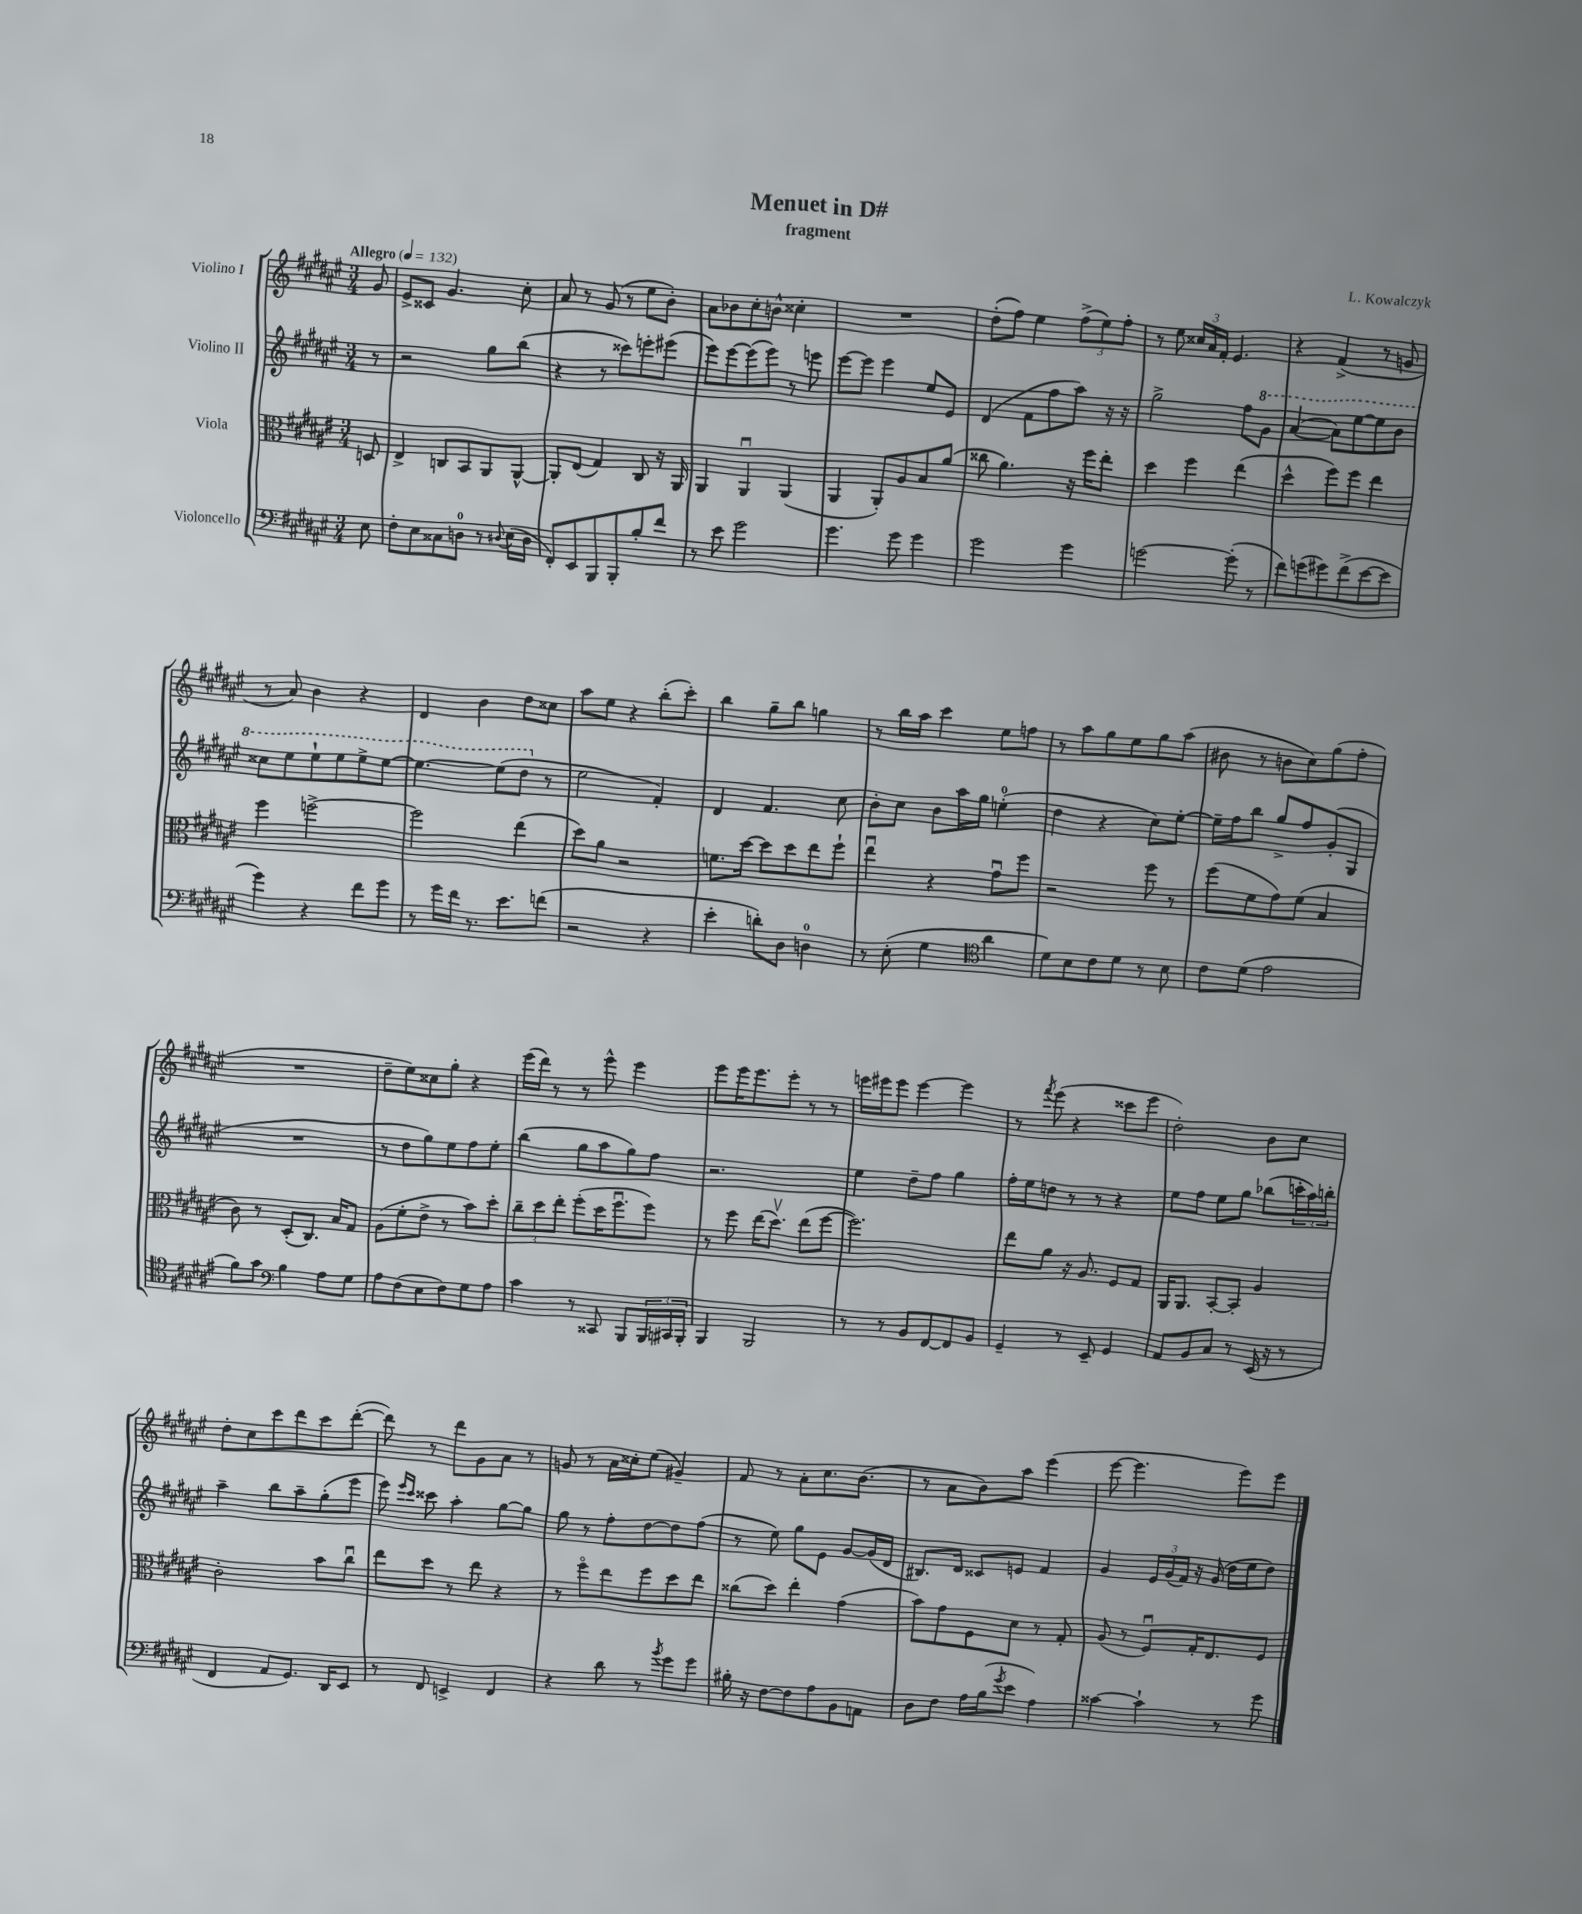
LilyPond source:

\header { title = "Menuet in D#" composer = "L. Kowalczyk" subtitle = "fragment" }
<<
\new StaffGroup <<
\new Staff = "s0" \with { instrumentName = "Violino I" } {
    \clef treble \key fis \major \numericTimeSignature \time 3/4 \partial 8 \tempo "Allegro" 4 = 132
    gis'8 |
    eis'8-> cisis'8 gis'4. cis''8-. |
    ais'8 r8 gis'8( r8 eis''8 b'8-.) |
    ais'8 bes'8 cis''8-. b'8-^ cisis''4-. |
    R2. |
    dis''8-.( fis''8) eis''4 \tuplet 3/2 { fis''8->( eis''8) fis''8-. } |
    r8 eis''8 \tuplet 3/2 { cisis''16 ais'16 fis'16-. } eis'4. |
    r4 fis'4->( r8 g'8 |
    r8 ais'8) b'4 r4 |
    dis'4 b'4 dis''8 cisis''8 |
    ais''8 eis''8 r4 b''8-.( cis'''8-.) |
    b''4 gis''8-- b''8 g''4 |
    r8 b''16 ais''16 cis'''4 eis''8 f''8 |
    r8 ais''8 gis''8 eis''8 gis''8 ais''8( |
    bis'8 r8 b'8 cis''8) gis''8( fis''8-. |
    R2. |
    dis''8-- eis''8) cisis''8 gis''8-. r4 |
    eis'''16( dis'''16) r8 r8 eis'''8-^ eis'''4 |
    eis'''8 eis'''16 eis'''8. eis'''8-. r8 r8 |
    e'''16 eis'''16 eis'''8 eis'''4~ eis'''4 |
    r8 \acciaccatura { fis'''8 } eis'''8( r4 cisis'''8 eis'''8 |
    dis''2-.) b'8 cis''8 |
    dis''8-. cis''8 cis'''8 dis'''8 cis'''8 dis'''8~-.( |
    dis'''8) r8 dis'''8 gis'8 ais'8 r8 |
    g'8 r8 ais'16 cisis''16-. eis''8( gis'4--) |
    fis'8 r8 ais'8-. cis''8. b'8.( |
    r8 ais'8 b'8) ais''8 eis'''4( |
    eis'''8~ eis'''4. eis'''8) eis'''8 \bar "|." |
}
\new Staff = "s1" \with { instrumentName = "Violino II" } {
    \clef treble \key fis \major \numericTimeSignature \time 3/4 \partial 8
    r8 |
    r2 gis''8 b''8( |
    r4 r8 cisis'''8) e'''8-. eis'''8( |
    eis'''8) eis'''8~ eis'''8( eis'''8) r8 e'''8 |
    eis'''8~ eis'''8 eis'''4 eis''8 eis'8 |
    dis'4( fis'8 fis''8 ais''8) r16 r16 |
    gis''2-> fis''8 \ottava #1 gis''8 |
    ais''4~( ais''8) eis'''8~ eis'''8 b''8 |
    cisis'''8 eis'''8 eis'''8-! eis'''8 eis'''8-> eis'''8~ |
    eis'''4.~ eis'''8( dis'''8 \ottava #0 r8 |
    eis''2 fis'4-.) |
    dis'4 fis'4. cis''8 |
    b'8-. cis''8 b'8 ais''16 gis''16 e''4-0-.( |
    dis''4 r4 cis''8) eis''8~-. |
    eis''16-- fis''16 b''8 gis''8-> fis''8 gis'8-.( gis8 |
    R2. |
    r8 dis''8 gis''8) eis''8 fis''8 eis''8-. |
    b''4( gis''8 ais''8 gis''8) fis''8 |
    r2. |
    eis''4 dis''8-- fis''8 gis''4 |
    fis''16-. eis''16 d''8 r8 r8 r4 |
    eis''8 fis''8 eis''8 gis''8 bes''8( \tuplet 3/2 { c'''16-. ais''16) b''16-. } |
    ais''4-- b''8 ais''8-- gis''8-.( eis'''8 |
    eis'''8) \grace { eis'''16 cis'''16 } cisis'''8 ais''4-. gis''8~ gis''8 |
    gis''8 r8 fis''8-. dis''8~ dis''8 fis''8( |
    r8 eis''8) gis''8 eis'8 gis'8~ gis'16( dis'16 |
    bis8.) dis'16 cisis'8 e'8 fis'4 |
    gis'4 \tuplet 3/2 { eis'16 gis'16( fis'16) } r16 gis'16( dis''16 eis''16 dis''8) \bar "|." |
}
\new Staff = "s2" \with { instrumentName = "Viola" } {
    \clef alto \key fis \major \numericTimeSignature \time 3/4 \partial 8
    d8 |
    eis4-> c8 b,8 ais,8 ais,8~-^ |
    ais,8-. eis8( gis4) cis8 r16 ais,16 |
    ais,4 ais,4\downbow ais,4( |
    ais,4 ais,8-.) ais8 b8 ais'8( |
    cisis''8 ais'4.) r16 fis''16 eis''8-. |
    dis''4 fis''4 eis''4( |
    dis''4-^ fis''8) fis''8 eis''4 |
    fis''4 f''2~-> |
    f''2 eis''4( |
    dis''8) ais'8 r2 |
    f'8. dis''16~ dis''8 dis''8 eis''8 fis''8-! |
    eis''4\downbow r4 gis'8\downbow fis''8 |
    r2 fis''8 r8 |
    fis''8( fis'8 gis'8) fis'8( b4 |
    cis'8) r8 dis8-.( cis8.) b16 gis8 |
    ais8( fis'8-. eis'8-> r8 b'8) dis''8-. |
    \tuplet 3/2 { cis''8-- dis''8 eis''8-. } fis''8-.( dis''16 fis''8.\downbow fis''8) |
    r8 fis''8 eis''16( dis''8.\upbow) eis''8( fis''8~ |
    fis''2.) |
    eis''8 ais'8 r16 ais8. fis8 gis8 |
    ais,16 ais,8. b,8~-. b,8-. ais4 |
    cis'2-. b'8 cis''8\downbow |
    eis''8 dis''8 r8 eis''8 r4 |
    r8 fis''8\flageolet eis''8 fis''8 dis''8 eis''8 |
    cisis''8( dis''8) eis''4-. gis'4( |
    b'8) gis'8 fis8 dis'8 r8 gis8-. |
    ais8( r8 fis8\downbow) gis16-. eis8. fis8 \bar "|." |
}
\new Staff = "s3" \with { instrumentName = "Violoncello" } {
    \clef bass \key fis \major \numericTimeSignature \time 3/4 \partial 8
    eis8 |
    fis8-. eis8 cisis8 d8-0 r8 \appoggiatura { dis8 } eis16( dis16 |
    fis,8-.) eis,8 b,,8 b,,8-. b8-. fis'8 |
    r8 eis'8 gis'2 |
    gis'4. gis'8 gis'4 |
    gis'2 gis'4 |
    g'2~ g'8-.( r8 |
    fis'8) g'8( gis'8) fis'8->( eis'8~ eis'8 |
    gis'4) r4 fis'8 gis'8 |
    r8 gis'16 fis'16 r8. eis'8. f'8( |
    r2 r4 |
    eis'4-. d'8-.) dis8 d4-0 |
    r8 eis8-.( gis4 \clef tenor ais'4 |
    dis'8) b8 cis'8 dis'8 r8 b8 |
    cis'8 dis'8( eis'2 |
    fis'8) gis'8 \clef bass b4 ais8 gis8 |
    ais8 fis8( eis8 fis8) gis8 ais8 |
    cis'4 r8 cisis,8 b,,8 \tuplet 3/2 { b,,16 cis,16 b,,16-. } |
    b,,4 b,,2 |
    r8 r8 b,8 fis,8~ fis,8 b,8 |
    gis,4-- r8 eis,8-- gis,4 |
    ais,8 b,8 cis8 r8 eis,16( r16 r8 |
    fis,4 ais,8 gis,8.) dis,16 eis,8 |
    r8 fis,8 e,4-> fis,4 |
    r4 dis'8 r8 \acciaccatura { b'8 } gis'8 gis'8 |
    bis16-. r16 fis8~ fis8 ais8 b,8 a,8 |
    dis8 fis8 ais16 b16( \acciaccatura { gis'8 } eis'8 ais4) |
    cisis'4~ cisis'4-! r8 gis'8 \bar "|." |
}
>>
>>
\layout { \context { \Score \remove "Bar_number_engraver" } }
